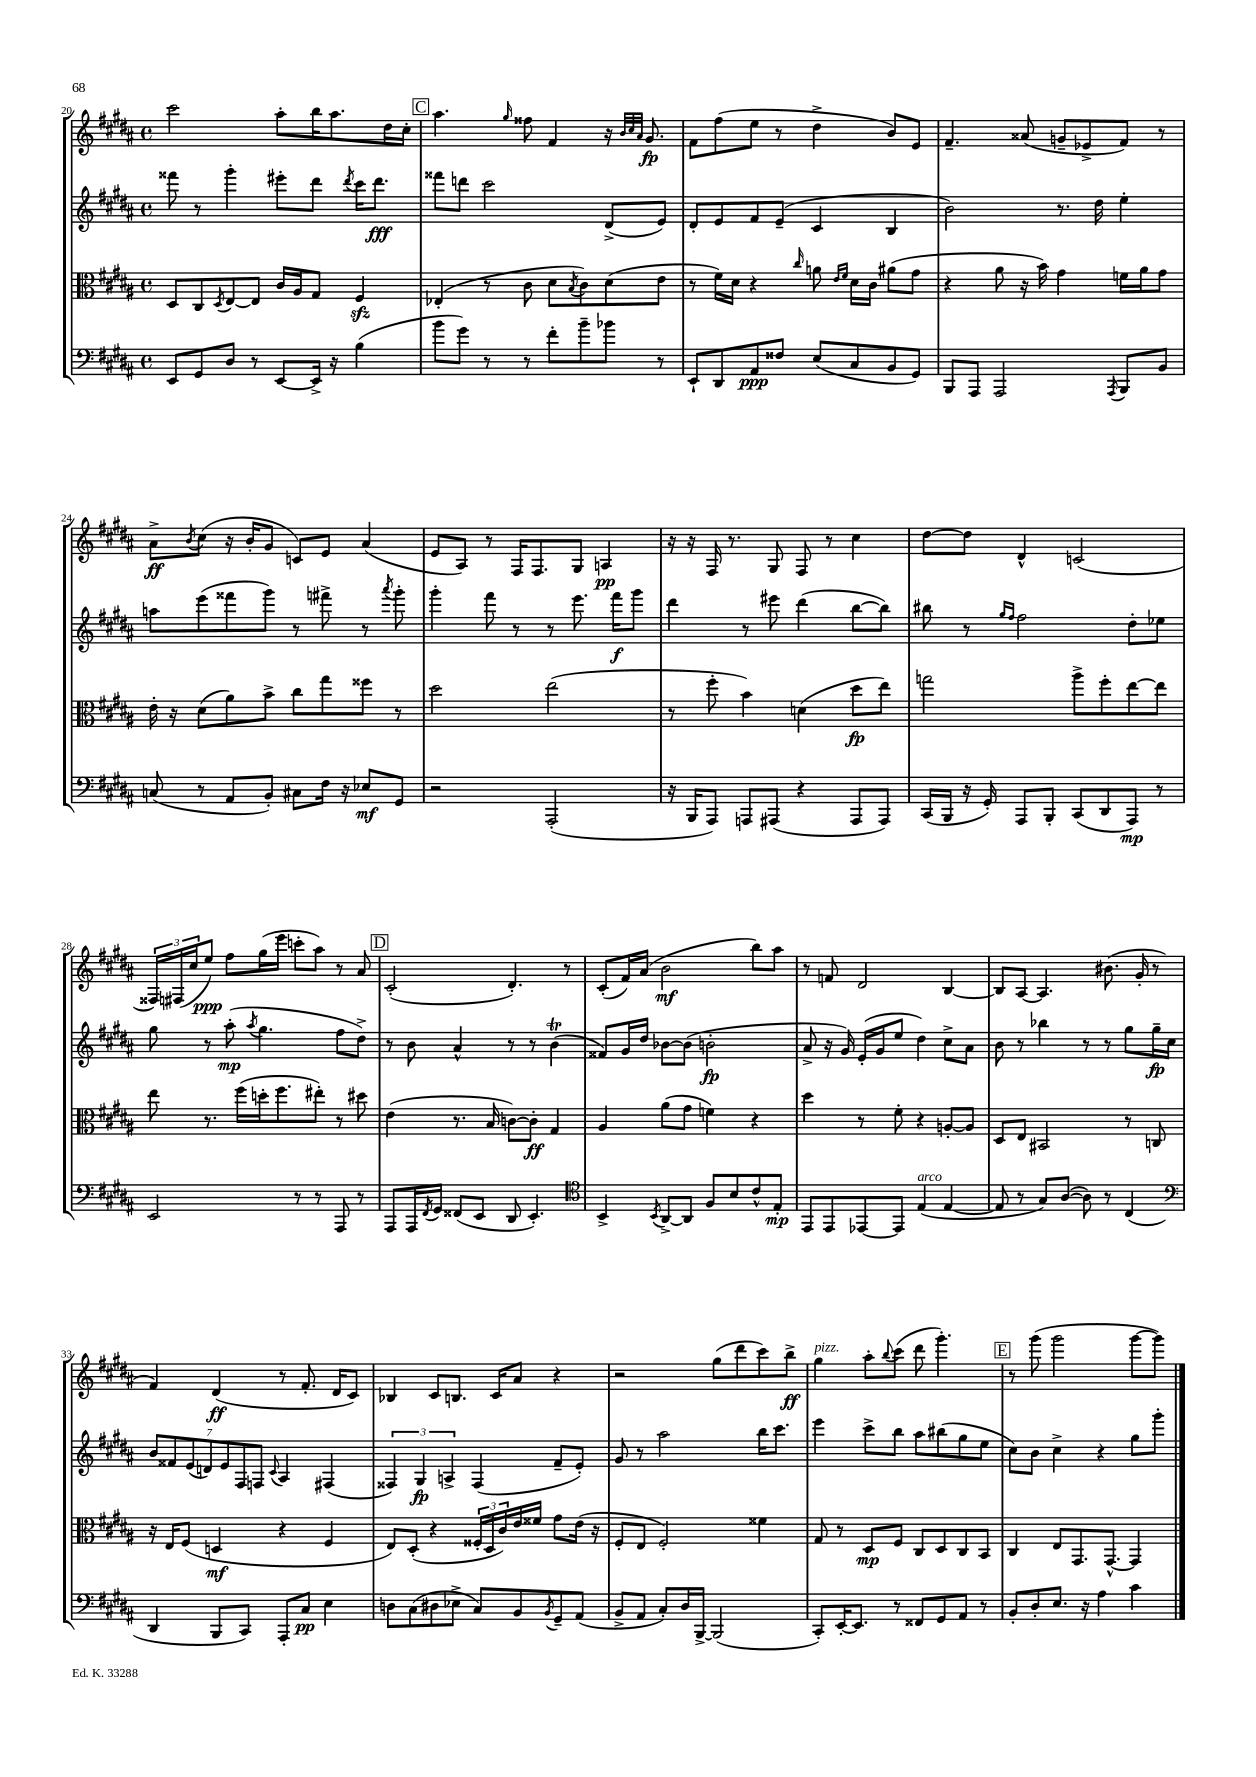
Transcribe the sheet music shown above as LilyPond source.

<<
\new StaffGroup <<
\new Staff = "s0" {
    \clef treble \key b \major \defaultTimeSignature \time 4/4
    cis'''2 ais''8-. b''16 ais''8. dis''16 cis''16-. |
    \mark \markup { \box "C" } ais''4. \grace { gis''16 } fisis''8 fis'4 r16 \grace { b'32 cis''32 ais'32 } gis'8.\fp |
    fis'8 fis''8( e''8 r8 dis''4-> b'8) e'8 |
    fis'4.-- aisis'8( g'8-- ees'8-> fis'8) r8 |
    ais'8->\ff \acciaccatura { b'8 } cis''8( r16 b'16-. gis'8 c'8) e'8 ais'4( |
    e'8 ais8) r8 fis16 fis8. gis8 a4\pp |
    r16 r16 fis16 r8. gis8 fis8 r8 cis''4 |
    dis''8~ dis''8 dis'4-^ c'2( |
    \tuplet 3/2 { fisis16) fis16( cis''16 } e''8\ppp) fis''8 gis''16( e'''16 c'''8-. ais''8) r8 ais'8 |
    \mark \markup { \box "D" } cis'2-.( dis'4.-.) r8 |
    cis'8-.( fis'16) ais'16( b'2\mf b''8) ais''8 |
    r8 f'8 dis'2 b4~ |
    b8 ais8~ ais4. bis'8.( gis'16-. r8 |
    fis'4) dis'4\ff( r8 fis'8.-. dis'16 cis'8) |
    bes4 cis'8 b8. cis'16 ais'8 r4 |
    r2 gis''8( dis'''8 cis'''8) b''8->\ff |
    gis''4^\markup { \italic "pizz." } ais''8-. \appoggiatura { b''8 } cis'''8( dis'''8 gis'''4.-.) |
    \mark \markup { \box "E" } r8 gis'''8( gis'''2 gis'''8~ gis'''8) \bar "|." |
}
\new Staff = "s1" {
    \clef treble \key b \major \defaultTimeSignature \time 4/4
    fisis'''8 r8 gis'''4-. eis'''8-. dis'''8 \acciaccatura { dis'''8 } cis'''16 dis'''8.\fff |
    \mark \markup { \box "C" } fisis'''8 d'''8 cis'''2 dis'8->( e'8) |
    dis'8-. e'8 fis'8 e'8--( cis'4 b4 |
    b'2) r8. dis''16 e''4-. |
    a''8 e'''8( fisis'''8 gis'''8) r8 fis'''8-> r8 \acciaccatura { ais'''8 } gis'''8-. |
    gis'''4-. fis'''8 r8 r8 e'''8. fis'''16\f gis'''8 |
    dis'''4 r8 eis'''8 dis'''4( b''8~ b''8) |
    bis''8 r8 \grace { gis''16 fis''16 } fis''2 dis''8-. ees''8 |
    gis''8 r8 ais''8-.\mp( \acciaccatura { ais''8 } gis''4. fis''8 dis''8->) |
    \mark \markup { \box "D" } r8 b'8 ais'4-^ r8 r8 b'4\trill( |
    fisis'8) gis'16 dis''16 bes'8~ bes'8( b'2-.\fp |
    ais'8-> r16 gis'16) e'16-.( gis'16 e''8 dis''4) cis''8-> ais'8 |
    b'8 r8 bes''4 r8 r8 gis''8 gis''16--\fp cis''16 |
    \tuplet 7/4 { b'8 fisis'8 e'8( d'8) e'8 fis8 f8 } \appoggiatura { cis'8 } ais4 fis4( |
    \tuplet 3/2 { fisis4) gis4\fp a4-> } fisis4( fis'8-- e'8-.) |
    gis'8 r8 ais''2 b''16 cis'''8. |
    e'''4 cis'''8-> b''8 ais''8 bis''8( gis''8 e''8 |
    \mark \markup { \box "E" } cis''8) b'8 cis''4-> r4 gis''8 gis'''8-. \bar "|." |
}
\new Staff = "s2" {
    \clef alto \key b \major \defaultTimeSignature \time 4/4
    dis8 cis8 \acciaccatura { dis8 } e8~ e8 cis'16 ais16 gis8 fis4\sfz |
    \mark \markup { \box "C" } ees4-.( r8 cis'8 dis'8 \acciaccatura { b8 } cis'8) dis'8( e'8 |
    r8 fis'16) dis'16 r4 \grace { cis''16 } a'8 \grace { e'16 fis'16 } dis'16 cis'16 ais'8( gis'8 |
    r4 ais'8 r16 b'16) gis'4 f'16 ais'16 gis'8 |
    e'16-. r16 dis'8( ais'8) b'8-> cis''8 gis''8 fisis''8 r8 |
    dis''2 e''2( |
    r8 fis''8-. b'4) d'4( dis''8\fp e''8) |
    g''2 ais''8-> fis''8-. e''8~ e''8 |
    e''8 r8. fis''16( d''16-. fis''8. eis''8-.) r8 dis''8 |
    \mark \markup { \box "D" } e'4( r8. b16 c'8~) c'8-.\ff gis4 |
    ais4 ais'8( gis'8 f'4) r4 |
    dis''4 r8 fis'8-. r4 a8~-. a8 |
    dis8 e8 bis,2 r8 c8 |
    r16 e16 fis8( d4\mf r4 fis4 |
    e8) dis8-.( r4 \tuplet 3/2 { fisis16-. dis16 cis'16) } e'16 fisis'16 gis'8 e'16( r16 |
    fis8-. e8 fis2-.) fisis'4 |
    gis8 r8 dis8\mp fis8 cis8 dis8 cis8 b,8 |
    \mark \markup { \box "E" } cis4 e8 gis,8. gis,8.~-^ gis,4 \bar "|." |
}
\new Staff = "s3" {
    \clef bass \key b \major \defaultTimeSignature \time 4/4
    e,8 gis,8 dis8 r8 e,8~ e,16-> r16 b4( |
    \mark \markup { \box "C" } b'8 gis'8) r8 r8 fis'8-. b'8-- bes'8 r8 |
    e,8-! dis,8 ais,8\ppp fisis8 e8( cis8 b,8 gis,8) |
    b,,8 ais,,8 ais,,2 \acciaccatura { ais,,8 } b,,8 b,8 |
    c8( r8 ais,8 b,8-.) cis8 fis16 r16 ees8\mf gis,8 |
    r2 ais,,2-.( |
    r16 b,,16 ais,,8) a,,8 ais,,8( r4 ais,,8 ais,,8) |
    cis,16( b,,16 r16 gis,16-.) ais,,8 b,,8-. cis,8( dis,8 ais,,8\mp) r8 |
    e,2 r8 r8 ais,,8 r8 |
    \mark \markup { \box "D" } ais,,8 ais,,16 \acciaccatura { fis,8 } gis,16 fisis,8( e,8 dis,8 e,4.-.) |
    \clef tenor b,4-> \acciaccatura { b,8 } ais,8~-> ais,8 fis8 b8 cis'8-^ e8-.\mp |
    e,8 e,8 ees,8~ ees,8 e4^\markup { \italic "arco" }( e4~ |
    e8 r8 gis8) ais8~( ais8) r8 cis4( |
    \clef bass dis,4 b,,8 cis,8) ais,,8-. cis8\pp e4 |
    d8 cis8( dis8 ees8-> cis8) b,8 \acciaccatura { b,8 } gis,8-- ais,8( |
    b,8-> ais,8 cis8-.) dis16 b,,16~-> b,,2( |
    cis,8-.) e,16~-. e,8. r8 fisis,8 gis,8 ais,8 r8 |
    \mark \markup { \box "E" } b,8-. dis8-. e8. r16 ais4 cis'4 \bar "|." |
}
>>
>>
\layout { \context { \Score currentBarNumber = #20 } }
